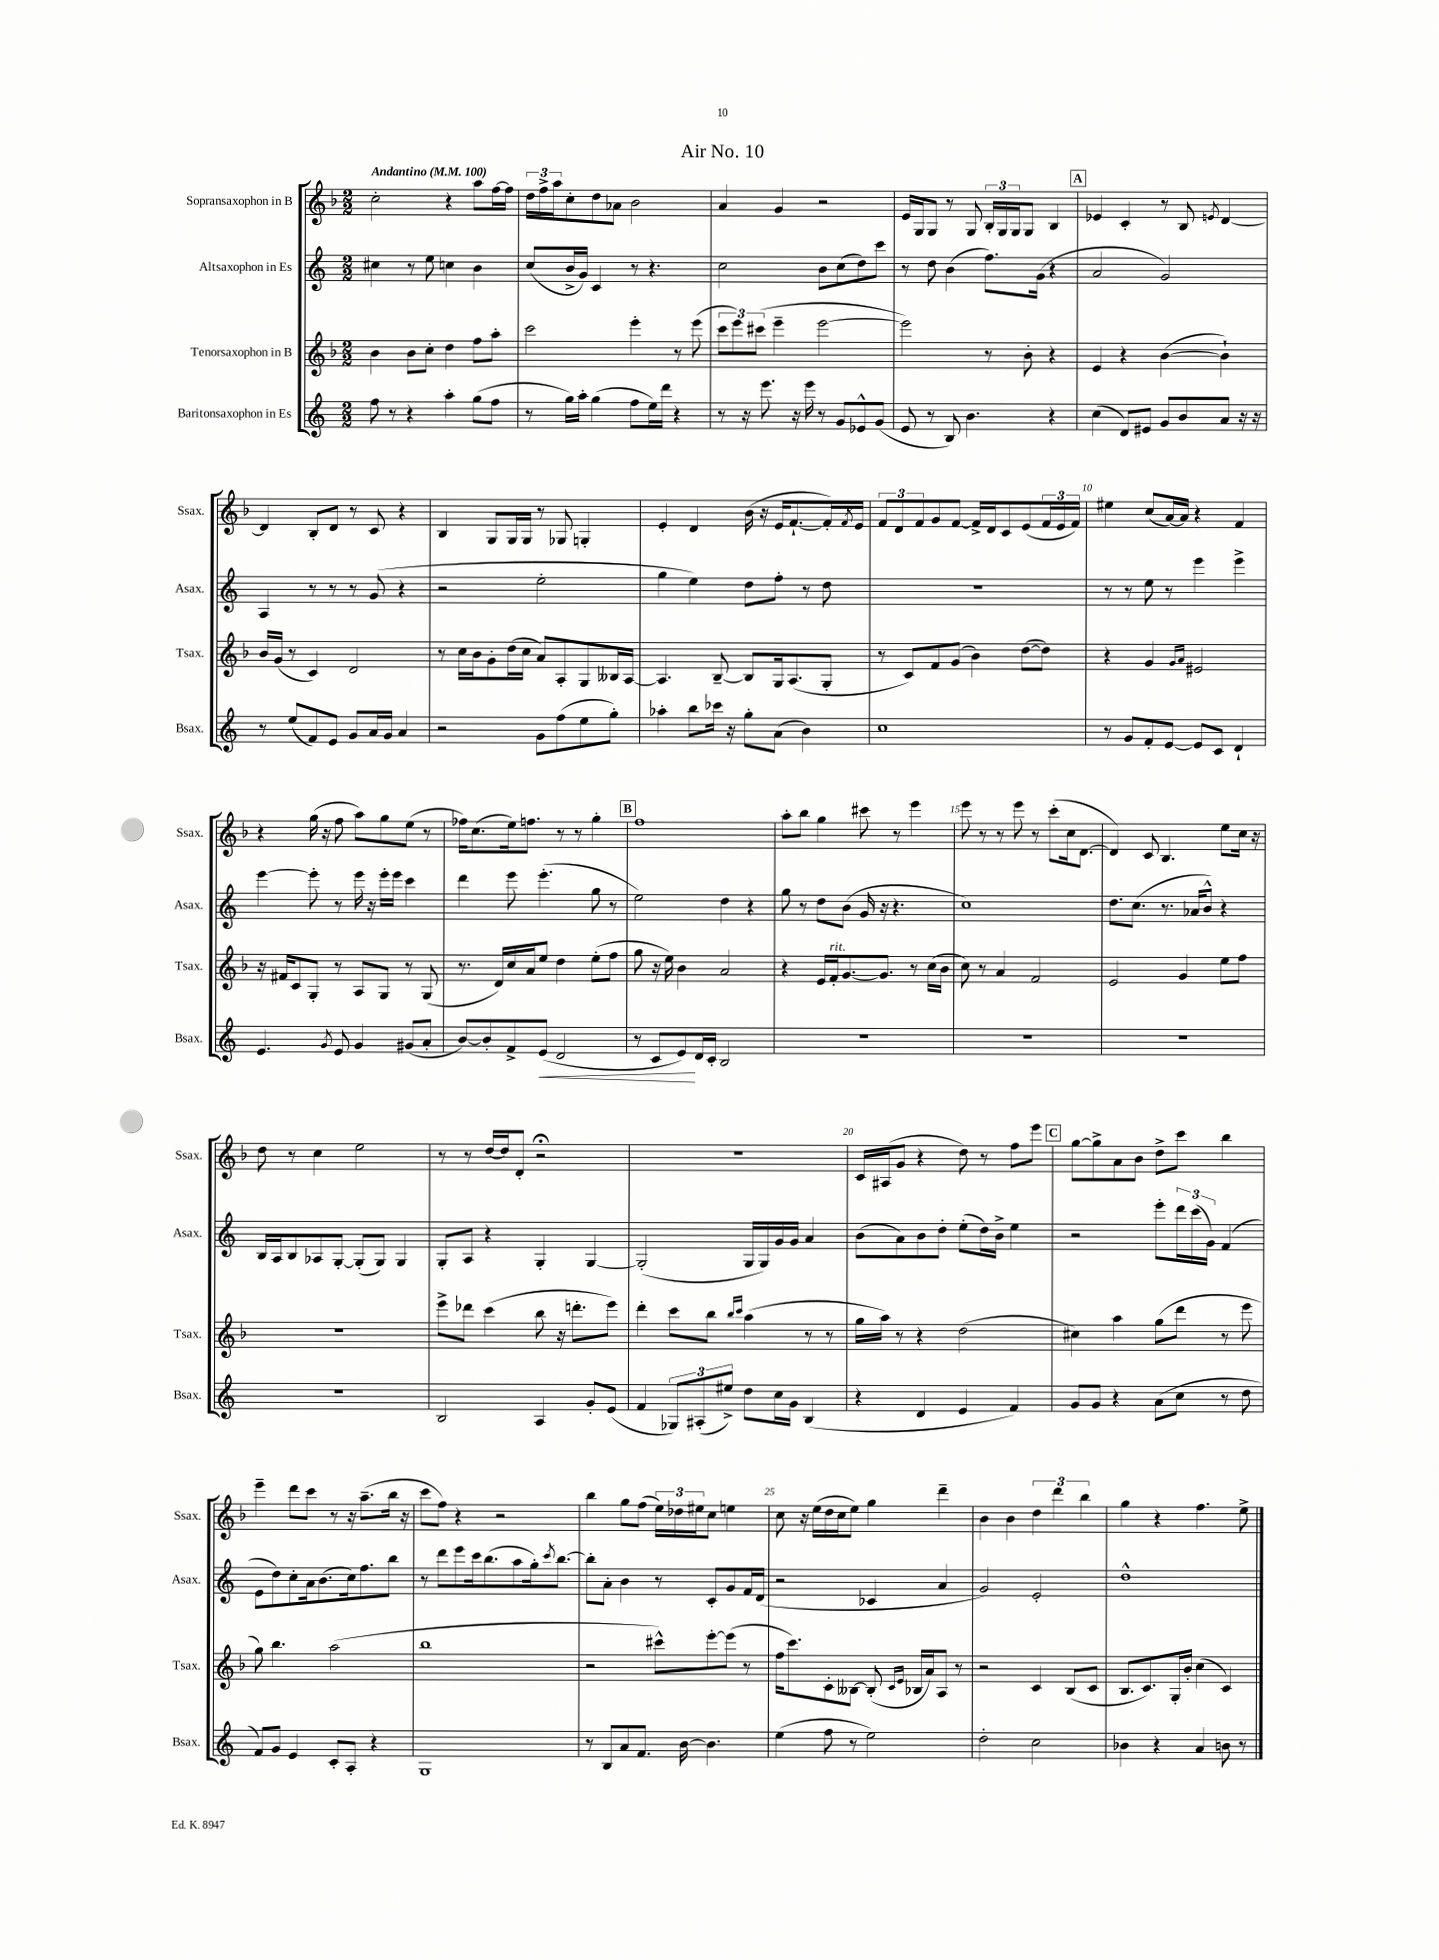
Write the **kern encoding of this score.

**kern	**dynam	**kern	**kern	**kern
*part4	*part4	*part3	*part2	*part1
*staff4	*staff4	*staff3	*staff2	*staff1
*I"Baritonsaxophon in Es	*	*I"Tenorsaxophon in B	*I"Altsaxophon in Es	*I"Sopransaxophon in B
*I'Bsax.	*	*I'Tsax.	*I'Asax.	*I'Ssax.
*clefG2	*	*clefG2	*clefG2	*clefG2
*k[]	*	*k[b-]	*k[]	*k[b-]
*M2/2	*	*M2/2	*M2/2	*M2/2
*MM100	*	*MM100	*MM100	*MM100
=1	=1	=1	=1	=1
!	!	!	!	!LO:TX:a:B:t=Andantino
8ff\	.	4b-\	4cc#X\	2cc'\
8r	.	.	.	.
4r	.	8b-\L	8r	.
.	.	8cc'\J	8ee\	.
4aa'\	.	4dd\	4ccn\	4r
(8gg\L	.	8ff\L	4b\	8aa\L
8ff\J	.	8aa'\J	.	[16ff\L
.	.	.	.	16ff\JJ]
=2	=2	=2	=2	=2
8r	.	2ccc\	(8cc/L	24dd\LL
.	.	.	.	24ff^\
.	.	.	.	24aa\J
16gg\LL)	.	.	16b^/L	8cc'\
16aa'\JJ	.	.	16g/JJ)	.
(4gg\	.	.	4c/	8dd\
.	.	.	.	8a-X\J
8ff\L	.	4eee'\	8r	2b-\
16ee\L)	.	.	4.r	.
16ddd\JJ	.	.	.	.
4r	.	8r	.	.
.	.	(8eee\	.	.
=3	=3	=3	=3	=3
8r	.	12ccc\L	2cc\	4a/
.	.	12eee\)	.	.
16r	.	.	.	.
.	.	(12ccc#X\J	.	.
8.eee\	.	.	.	.
.	.	4eee~\	.	4g/
16r	.	.	.	.
16eee\	.	.	.	.
8r	.	[2eee\	8b\L	2r
8g/L	.	.	(8cc\	.
8e-X^^/	.	.	8dd\)	.
(8g/J	.	.	8ccc\J	.
=4	=4	=4	=4	=4
8e/	.	2eee\])	8r	16e/LL
.	.	.	.	16G/J
8r	.	.	8dd\	8G/J
8B/)	.	.	(4b\	8r
4.b\	.	.	.	8G/
.	.	8r	8.ff\L)	24B-'/LL
.	.	.	.	24G/
.	.	.	.	24G/J
.	.	8b-'\	.	8G/J
.	.	.	(16g\Jk	.
4r	.	4r	4r	4B-/
!!LO:REH:place=s1:t=A
=5	=5	=5	=5	=5
(4cc\	.	4e/	2a/	4e-X/
8d/L)	.	4r	.	4c'/
8e#X/J	.	.	.	.
8g/L	.	([4b-\	2g/)	8r
8b/	.	.	.	8B-/
.	.	.	.	8qen/
8a/J	.	4b-`\])	.	[4d/
16r	.	.	.	.
16r	.	.	.	.
!!LO:LB:g=z
=6	=6	=6	=6	=6
8r	.	16b-/LL	4A/	4d/]
.	.	(16g/JJ	.	.
(8ee/L	.	8r	.	.
8f/)	.	4c/)	8r	8B-'/L
8e/J	.	.	8r	8d/J
8g/L	.	2d/	8r	8r
16a/L	.	.	(8g/	8c/
16g/JJ	.	.	.	.
4a/	.	.	4r	4r
=7	=7	=7	=7	=7
2r	.	8r	2r	4B-/
.	.	16cc\LL	.	.
.	.	16b-\J	.	.
.	.	8g'\	.	8G/L
.	.	(16dd\L	.	16G/L
.	.	16cc\JJ	.	16G/JJ
8g\L	.	8a/L)	2ee'\	8r
(8ff\	.	8A'/	.	8G-X/
8ee\	.	8G/	.	4Gn'/
8gg'\J)	.	16B--X/L	.	.
.	.	[16A/JJ	.	.
=8	=8	=8	=8	=8
4aa-X'\	.	4.A/]	4gg\	4e'/
8bb\L	.	.	4ee\)	4d/
16ccc-X\Jk	.	[8B-~/	.	.
16r	.	.	.	.
8gg'\L	.	8B-/L]	8dd\L	(16b-\
.	.	.	.	16r
(8a\J	.	16G/k	8ff'\J	16e/KL
.	.	(8.A/	.	[8.f`/
4b\)	.	.	8r	.
.	.	8G'/J	8dd\	16f'/L])
.	.	.	.	8qf/
.	.	.	.	16e/JJ
=9	=9	=9	=9	=9
1cc	.	8r	1r	12f/L
.	.	.	.	12d/
.	.	8c/L)	.	.
.	.	.	.	12f/
.	.	8f/	.	8g/
.	.	(8g/J	.	[8f/J
.	.	4b-\)	.	16f^/LL]
.	.	.	.	16d/J
.	.	.	.	8c/
.	.	([8dd\L	.	(8e/
.	.	8dd\J])	.	24f/L
.	.	.	.	24e/
.	.	.	.	24f/JJ)
=10	=10	=10	=10	=10
8r	.	4r	8r	4ee#X\
8g/L	.	.	8r	.
8f'/	.	4g/	8ee\	(8cc/L
[8e/J	.	.	8r	[16a/L)
.	.	.	.	16a/JJ]
.	.	16qqg/LL	.	.
.	.	16qqa/JJ	.	.
8e/L]	.	2e#X/	4eee\	4r
8c/J	.	.	.	.
4d`/	.	.	4eee^\	4f/
!!LO:LB:g=z
=11	=11	=11	=11	=11
4.e/	.	16r	[4eee\	4r
.	.	16f#X/KL	.	.
.	.	8c/	.	.
.	.	8G'/J	8eee'\]	(16gg\
.	.	.	.	16r
8qg/	.	.	.	.
8e/	.	8r	8r	8ff\
4g/	.	8A/L	16eee\	8aa\L)
.	.	.	16r	.
.	.	8G/J	16eee'\LL	8gg\
.	.	.	16eee\JJ	.
(8g#X/L	.	8r	4ccc\	(8ee\J
8a'/J	.	(8G/	.	8r
=12	=12	=12	=12	=12
[8b/L)	.	8.r	4ddd\	16ff-X\KL)
.	.	.	.	(8.cc\
8b'/]	.	.	.	.
.	.	16d/LL)	.	.
8f^/	.	16cc/	8eee\	16ee\k)
.	.	16a/J	.	8.ffn\J
!	!LO:HP:b	!	!	!
(8e/J	<	8ee/J	(4.eee'\	.
2d/	.	4dd\	.	8r
.	.	.	.	8r
.	.	(8ee'\L	8gg\	4gg'\
.	.	8ff\J	8r	.
!!LO:REH:place=s1:t=B
=13	=13	=13	=13	=13
8r	.	8gg\	2ee\)	1ff
8c/L	.	16r	.	.
.	.	16ee\)	.	.
8e/)	.	4b-\	.	.
16d/L	[	.	.	.
16c'/JJ	.	.	.	.
2B/	.	2a/	4dd\	.
.	.	.	4r	.
=14	=14	=14	=14	=14
1r	.	4r	8gg\	8aa'\L
.	.	.	8r	8bb-\J
.	.	16e/LL	8dd\L	4gg\
!	!	!LO:TX:a:i:t=rit.	!	!
.	.	16f'/J	.	.
.	.	[8.g/	(8b\J	.
.	.	.	16g/	8ccc#X\
.	.	8.g/J]	16r	.
.	.	.	4.r	8r
.	.	8r	.	4eee\
.	.	(16cc\LL	.	.
.	.	16b-\JJ	.	.
=15	=15	=15	=15	=15
1r	.	8cc\)	1cc)	8eee\
.	.	8r	.	8r
.	.	4a/	.	8r
.	.	.	.	8eee\
.	.	2f/	.	8r
.	.	.	.	(8ccc'\L
.	.	.	.	16cc\k
.	.	.	.	[8.d\J
=16	=16	=16	=16	=16
1r	.	2e/	8.dd\L	4d/])
.	.	.	(8.cc\J	.
.	.	.	.	8c/
.	.	.	8.r	4.B-/
.	.	4g/	.	.
.	.	.	16a-X/KL	.
.	.	.	8b^^/J)	.
.	.	8ee\L	4r	8ee\L
.	.	8ff\J	.	16cc\Jk
.	.	.	.	16r
!!LO:LB:g=z
=17	=17	=17	=17	=17
1r	.	1r	16B/LL	8dd\
.	.	.	16A/J	.
.	.	.	8B/	8r
.	.	.	8A-X/	4cc\
.	.	.	[8G'/J	.
.	.	.	(8G'/L]	2ee\
.	.	.	8G/J)	.
.	.	.	4G/	.
=18	=18	=18	=18	=18
2B/	.	8eee^\L	8G'/L	8r
.	.	8ddd-X\J	8A/J	8r
.	.	(4ccc\	4r	[16dd/LL
.	.	.	.	16dd/J]
.	.	.	.	8d'/J
4A/	.	8bb-\	4G'/	2r;<
.	.	16r	.	.
.	.	8.dddn'\L	.	.
8g'/L	.	.	[4G/	.
(8e/J	.	8eee\J)	.	.
=19	=19	=19	=19	=19
4f/	.	4ddd'\	(2G'/]	1r
12G-X/L)	.	8ccc\L	.	.
(12A#X'/	.	.	.	.
.	.	8bb-\J	.	.
12ee#X^/J)	.	.	.	.
.	.	16qqbb-/LL	.	.
.	.	16qqccc/JJ	.	.
8dd\L	.	(4aa\	16G/LL	.
.	.	.	16G/)	.
16cc\L	.	.	16g/	.
16g\JJ	.	.	16g/JJ	.
(4B/	.	8r	4a/	.
.	.	8r	.	.
=20	=20	=20	=20	=20
4r	.	16gg\LL	(8b\L	16c/LL
.	.	16aa\JJ)	.	(16A#X/J
.	.	8r	8a\)	8g/J
4d/	.	4r	8b\	4r
.	.	.	8dd'\J	.
4e/	.	(2dd\	(8ee'\L	8dd\)
.	.	.	16dd\L)	8r
.	.	.	16b^\JJ	.
4f/)	.	.	4ee\	8ff\L
.	.	.	.	8eee\J
!!LO:REH:place=s1:t=C
=21	=21	=21	=21	=21
8g/L	.	4cc#X\)	2r	[8gg\L
8g/J	.	.	.	8gg^\]
4r	.	4aa\	.	8a\
.	.	.	.	8b-\J
(8a\L	.	(8gg\L	8eee'\L	8dd^\L
8cc\J	.	8ddd\J	24ddd\L	8ccc\J
.	.	.	(24ccc\	.
.	.	.	24g\JJ)	.
8r	.	8r	(4f/	4bb-\
8dd\	.	8eee\	.	.
!!LO:LB:g=z
=22	=22	=22	=22	=22
8f/L)	.	8gg\)	8e\L	4eee~\
8g/J	.	4.bb-\	8dd\)	.
4e/	.	.	8cc'\	8ddd\L
.	.	.	16a\k	8ccc\J
.	.	.	(8.b\	.
8c'/L	.	(2aa\	.	8r
8A'/J	.	.	16cc\k)	16r
.	.	.	8.ff\	(8.aa~\L
4r	.	.	.	.
.	.	.	8bb\J	16bb-\Jk
.	.	.	.	16r
=23	=23	=23	=23	=23
1G	.	1bb-	8r	8ccc\L
.	.	.	8ddd\L	8ff\J)
.	.	.	8eee\	4r
.	.	.	16ccc\k	.
.	.	.	(8.bb\	.
.	.	.	.	2r
.	.	.	8aa\	.
.	.	.	16gg'\k)	.
.	.	.	8qccc/	.
.	.	.	[8.bb\J	.
=24	=24	=24	=24	=24
8r	.	2r	8bb'\L]	4bb-\
8B/L	.	.	8a'\J	.
8a/	.	.	4b\	8gg\L
8.f/J	.	.	.	(8ff\J
.	.	8ccc#X^^\L)	8r	24ee\LL)
.	.	.	.	24dd-X\
[16b\	.	.	.	.
.	.	.	.	24ee#X\J
4.b\]	.	[8eee'\	8c'/L	8cc\J
.	.	(8eee\J]	8g/	4een\
.	.	8r	16f/L	.
.	.	.	(16d/JJ	.
=25	=25	=25	=25	=25
(4ee\	.	16ff\KL	2r	8cc\
.	.	8.ccc\)	.	.
.	.	.	.	16r
.	.	.	.	(16ee\LL
8ff\	.	8c'\	.	16dd\
.	.	.	.	16cc\J
8r	.	[8B--X\J	.	8ee\J)
2ee\)	.	(8B--'/]	4c-X/	4gg\
.	.	16qqc/LL	.	.
.	.	16qqe/JJ	.	.
.	.	16B-X/LL	.	.
.	.	16a/J)	.	.
.	.	8A/J	4a/	4ddd~\
.	.	8r	.	.
=26	=26	=26	=26	=26
2dd'\	.	2r	2g/)	4b-\
.	.	.	.	4b-\
2cc\	.	4c/	2e'/	6dd\
.	.	.	.	6ddd\
.	.	(8B-/L	.	.
.	.	.	.	6bb-\
.	.	8c/J	.	.
=27	=27	=27	=27	=27
4b-X\	.	8.B-/L	1dd^^	4gg\
.	.	8.c/)	.	.
4r	.	.	.	4r
.	.	16G'/L	.	.
.	.	16b-'/JJ	.	.
4a/	.	(4cc\	.	4.ff\
8bn\	.	4c/)	.	.
8r	.	.	.	8ee^\
==	==	==	==	==
*-	*-	*-	*-	*-
